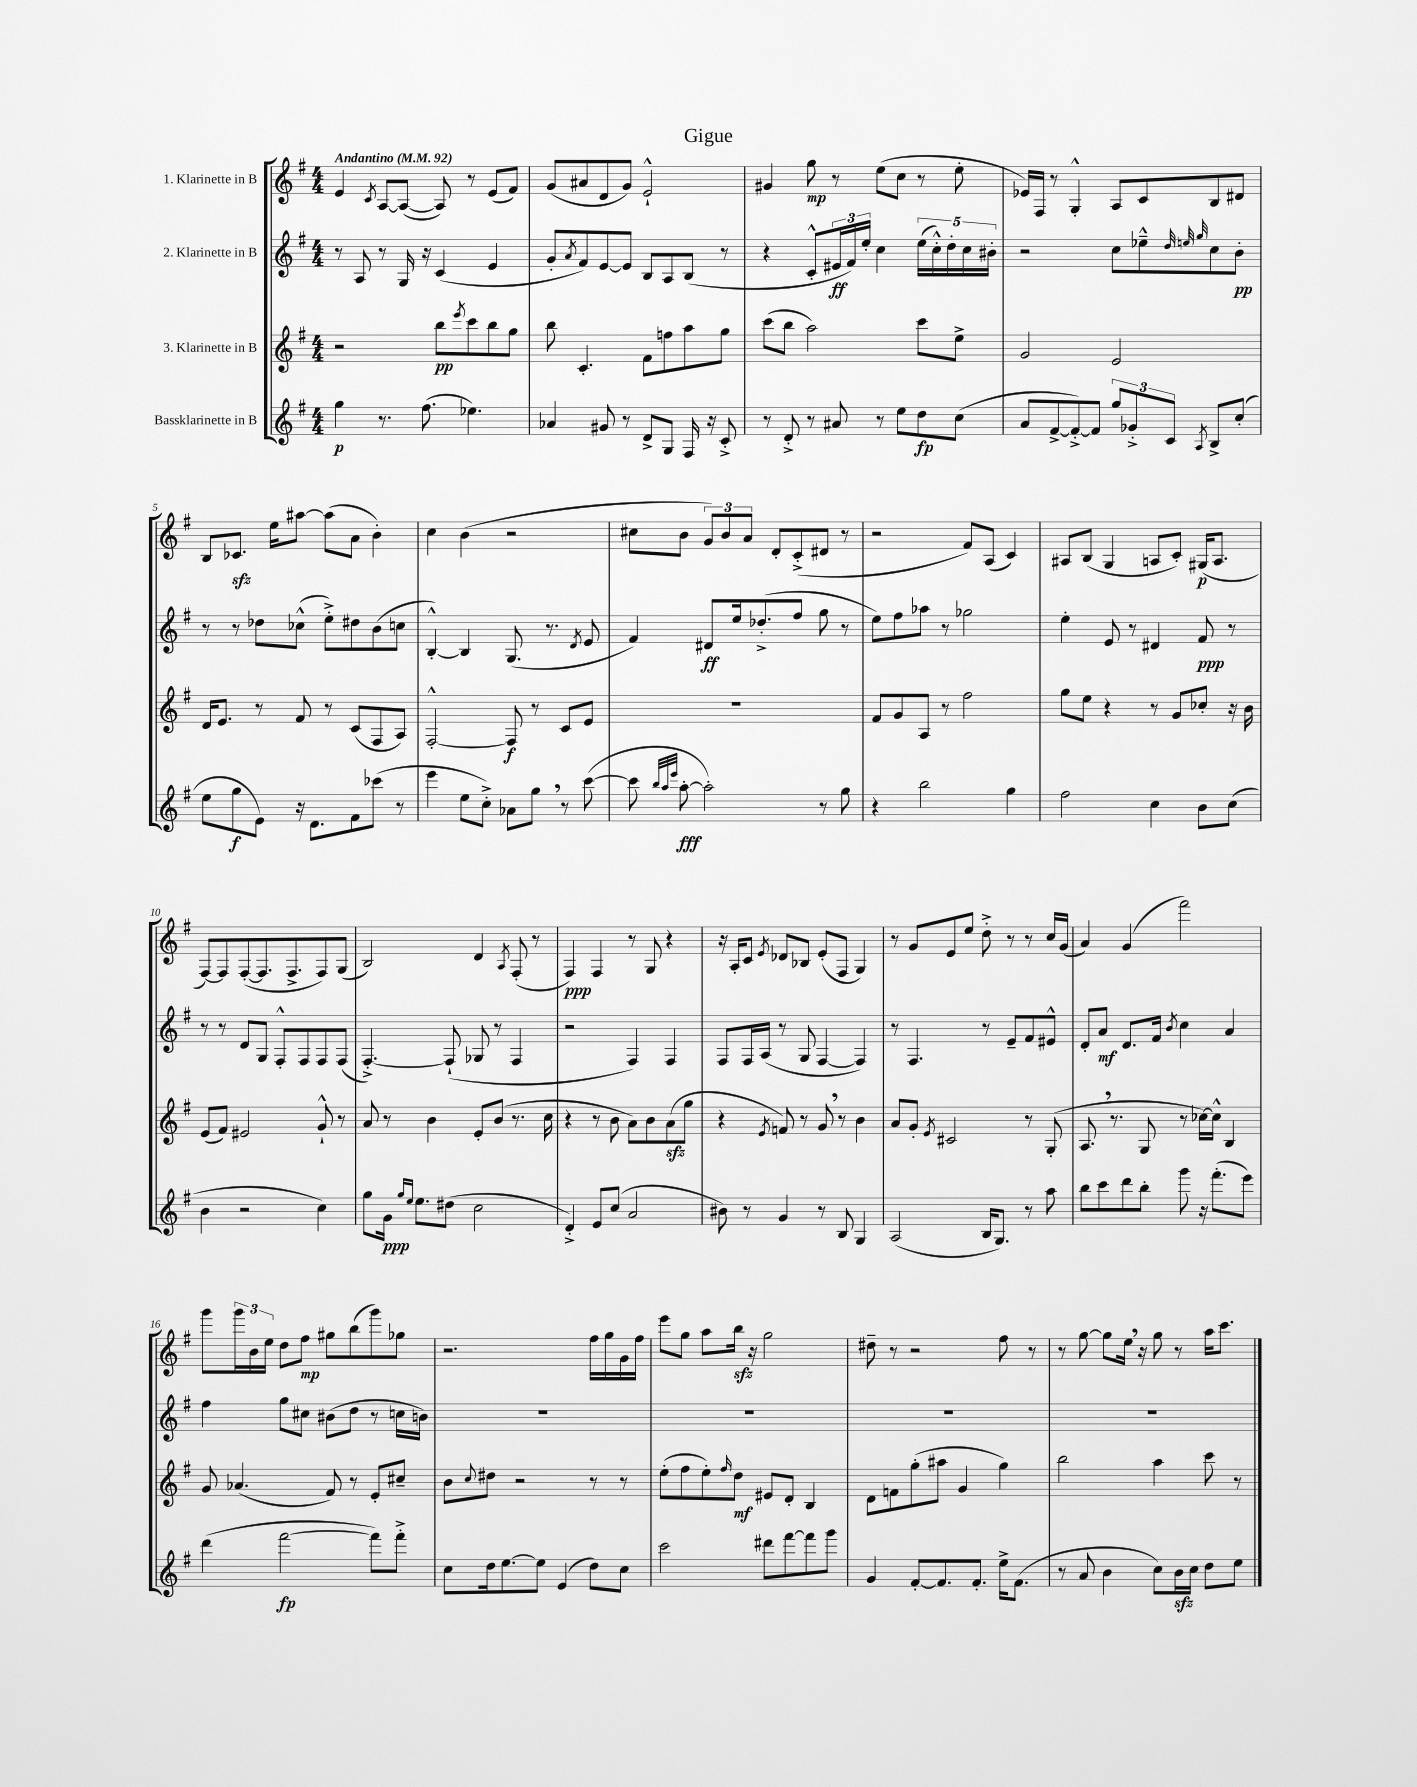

**kern	**dynam	**kern	**dynam	**kern	**dynam	**kern	**dynam
*part4	*part4	*part3	*part3	*part2	*part2	*part1	*part1
*staff4	*staff4	*staff3	*staff3	*staff2	*staff2	*staff1	*staff1
*I"Bassklarinette in B	*	*I"3. Klarinette in B	*	*I"2. Klarinette in B	*	*I"1. Klarinette in B	*
*clefG2	*	*clefG2	*	*clefG2	*	*clefG2	*
*k[f#]	*	*k[f#]	*	*k[f#]	*	*k[f#]	*
*M4/4	*	*M4/4	*	*M4/4	*	*M4/4	*
*MM92	*	*MM92	*	*MM92	*	*MM92	*
=1	=1	=1	=1	=1	=1	=1	=1
!	!	!	!	!	!	!LO:TX:a:B:t=Andantino	!
4gg\	p	2r	.	8r	.	4e/	.
.	.	.	.	8A/	.	.	.
.	.	.	.	.	.	8qc/	.
8.r	.	.	.	8r	.	[8A/L	.
.	.	.	.	16G/	.	(8A/J_	.
(8.ff#\	.	.	.	16r	.	.	.
.	.	8bb\L	pp	(4c/	.	8A/])	.
.	.	8qeee/	.	.	.	.	.
4.ee-X\)	.	8ccc\	.	.	.	8r	.
.	.	8bb\	.	4e/	.	(8e/L	.
.	.	8gg\J	.	.	.	8f#/J)	.
=2	=2	=2	=2	=2	=2	=2	=2
4a-X/	.	8bb\	.	8g'/L	.	(8g/L	.
.	.	.	.	8qa/	.	.	.
.	.	4.c'/	.	8f#/)	.	8a#X/	.
8g#X/	.	.	.	[8e/	.	8d/	.
8r	.	.	.	8e/J]	.	8g/J)	.
8d^/L	.	8f#\L	.	8B/L	.	2e`^^/	.
8G/J	.	8ffn\	.	8A/	.	.	.
16F#/	.	8aa\	.	(8B/J	.	.	.
16r	.	.	.	.	.	.	.
8c'^/	.	8gg\J	.	8r	.	.	.
=3	=3	=3	=3	=3	=3	=3	=3
8r	.	(8ccc\L	.	4r	.	4g#X/	.
8d'^/	.	8bb\J	.	.	.	.	.
8r	.	2aa\)	.	8c'^^/L	.	8gg\	mp
8a#X/	.	.	.	24e#X/L	ff	8r	.
.	.	.	.	24f#/)	.	.	.
.	.	.	.	24ee'/JJ	.	.	.
8r	.	.	.	4cc\	.	(8ee\L	.
8ee\L	.	.	.	.	.	8cc\J	.
8dd\	fp	8ccc\L	.	(20ee\LL	.	8r	.
.	.	.	.	20cc'^^\)	.	.	.
.	.	.	.	20dd'\	.	.	.
(8cc\J	.	8ee^\J	.	.	.	8ee'\	.
.	.	.	.	20cc\	.	.	.
.	.	.	.	20b#X'\JJ	.	.	.
=4	=4	=4	=4	=4	=4	=4	=4
8a/L	.	2g/	.	2r	.	16e-X/LL)	.
.	.	.	.	.	.	16F#/JJ	.
[8f#^/	.	.	.	.	.	8r	.
8f#'^/_)	.	.	.	.	.	4G'^^/	.
8f#/J]	.	.	.	.	.	.	.
12gg/L	.	2e/	.	8cc\L	.	8A/L	.
12g-X'^/	.	.	.	.	.	.	.
.	.	.	.	8ee-X~^^\	.	8c/	.
12c/J	.	.	.	.	.	.	.
.	.	.	.	32qqdd/	.	.	.
.	.	.	.	32qqeen/	.	.	.
8qA/	.	.	.	32qqgg/	.	.	.
8B^/L	.	.	.	8cc\	.	8B/	.
(8cc'/J	.	.	.	8b'\J	pp	8d#X/J	.
!!LO:LB:g=z
=5	=5	=5	=5	=5	=5	=5	=5
8ee\L	.	16d/KL	.	8r	.	8B/L	.
.	.	8.e/J	.	.	.	.	.
8gg\	f	.	.	8r	.	8.c-Xzz/J	.
8e\J)	.	8r	.	8dd-X\L	.	.	.
.	.	.	.	.	.	16ee\KL	.
16r	.	8f#/	.	(8cc-X^^\J	.	[8aa#X\J	.
8.d\L	.	.	.	.	.	.	.
.	.	8r	.	8ee'^\L)	.	(8aa#\L]	.
8f#\	.	(8c/L	.	8dd#X\	.	8a\J	.
(8ccc-X\J	.	8F#/	.	(8b\	.	4b'\)	.
8r	.	8A/J)	.	8ccn\J	.	.	.
=6	=6	=6	=6	=6	=6	=6	=6
4eee\	.	[2F#'^^/	.	[4B'^^/)	.	4cc\	.
8ee\L	.	.	.	4B/]	.	(4b\	.
8cc'^\J)	.	.	.	.	.	.	.
8a-X\L	.	8F#/]	f	(8.G/	.	2r	.
8gg,\J	.	8r	.	.	.	.	.
.	.	.	.	8.r	.	.	.
8r	.	8c/L	.	.	.	.	.
.	.	.	.	8qd/	.	.	.
([8ccc\	.	8e/J	.	8e/	.	.	.
=7	=7	=7	=7	=7	=7	=7	=7
8ccc\]	.	1r	.	4f#/)	.	8cc#X\L	.
32qqbb/LLL	.	.	.	.	.	.	.
32qqaa/	.	.	.	.	.	.	.
32qqeee/JJJ	.	.	.	.	.	.	.
[8aa'\	fff	.	.	.	.	8b\J	.
2aa'\])	.	.	.	8d#X/L	ff	12g/L)	.
.	.	.	.	.	.	12b/	.
.	.	.	.	16ee/k	.	.	.
.	.	.	.	.	.	12a/J	.
.	.	.	.	(8.dd-X'^/	.	.	.
.	.	.	.	.	.	8d'/L	.
.	.	.	.	8ff#/J	.	(8c'^/	.
8r	.	.	.	8gg\	.	8d#X/J	.
8gg\	.	.	.	8r	.	8r	.
=8	=8	=8	=8	=8	=8	=8	=8
4r	.	8f#/L	.	8ee\L)	.	2r	.
.	.	8g/	.	8ff#\	.	.	.
2bb\	.	8A/J	.	8aa-X\J	.	.	.
.	.	8r	.	8r	.	.	.
.	.	2ff#\	.	2gg-X\	.	8f#/L)	.
.	.	.	.	.	.	(8A/J	.
4gg\	.	.	.	.	.	4c/)	.
=9	=9	=9	=9	=9	=9	=9	=9
2ff#\	.	8gg\L	.	4ee'\	.	8A#X/L	.
.	.	8ee\J	.	.	.	(8B/J	.
.	.	4r	.	8e/	.	4G/	.
.	.	.	.	8r	.	.	.
4cc\	.	8r	.	4d#X/	.	8An/L	.
.	.	8g/L	.	.	.	8c'/J)	.
8b\L	.	8cc-X'/J	.	8f#/	ppp	(16G#X/KL	p
.	.	.	.	.	.	8.A/J	.
(8cc\J	.	16r	.	8r	.	.	.
.	.	16b\	.	.	.	.	.
!!LO:LB:g=z
=10	=10	=10	=10	=10	=10	=10	=10
4b\	.	(8e/L	.	8r	.	[8F#/L)	.
.	.	8f#/J)	.	8r	.	8F#/]	.
2r	.	2e#X/	.	8d/L	.	([8F#'/	.
.	.	.	.	8G/J	.	8.F#/]	.
.	.	.	.	8F#'^^/L	.	.	.
.	.	.	.	.	.	8.F#^/	.
.	.	.	.	8F#/	.	.	.
4cc\)	.	8g`^^/	.	8F#/	.	8F#/)	.
.	.	8r	.	(8F#/J	.	(8G/J	.
=11	=11	=11	=11	=11	=11	=11	=11
8gg\L	.	8a/	.	[4.F#'^/)	.	2B/)	.
16g\Jk	ppp	8r	.	.	.	.	.
16qqgg/LL	.	.	.	.	.	.	.
16qqee/JJ	.	.	.	.	.	.	.
8.ee\L	.	.	.	.	.	.	.
.	.	4b\	.	.	.	.	.
(8dd#X\J	.	.	.	(8F#`/]	.	.	.
2cc\	.	8e'/L	.	8G-X/	.	4d/	.
.	.	(8b/J	.	8r	.	.	.
.	.	.	.	.	.	8qA/	.
.	.	8.r	.	4F#/	.	(8F#'/	.
.	.	.	.	.	.	8r	.
.	.	16cc\	.	.	.	.	.
=12	=12	=12	=12	=12	=12	=12	=12
4d'^/)	.	4r	.	2r	.	4F#/)	ppp
8e/L	.	8r	.	.	.	4F#/	.
(8cc/J	.	8b\	.	.	.	.	.
2a/	.	8a\L)	.	4F#/)	.	8r	.
.	.	8b\	.	.	.	8G/	.
.	.	(8azz\	.	4F#/	.	4r	.
.	.	8gg\J	.	.	.	.	.
=13	=13	=13	=13	=13	=13	=13	=13
8b#X\)	.	4r	.	8F#/L	.	16r	.
.	.	.	.	.	.	16A'/KL	.
8r	.	.	.	16F#/L	.	8c/J	.
.	.	.	.	(16A/JJ	.	.	.
.	.	8qe/	.	.	.	8qe/	.
4g/	.	8fn/)	.	8r	.	8d-X/L	.
.	.	8r	.	8G/	.	8B-X/J	.
8r	.	8g,/	.	[4F#/	.	(8e'/L	.
8B/	.	8r	.	.	.	8F#/J	.
4G/	.	4b\	.	4F#/])	.	4G/)	.
=14	=14	=14	=14	=14	=14	=14	=14
(2A/	.	8a/L	.	8r	.	8r	.
.	.	8g'/J	.	4.F#/	.	8g/L	.
.	.	8qe/	.	.	.	.	.
.	.	2c#X/	.	.	.	8e/	.
.	.	.	.	.	.	8ee/J	.
16B/KL	.	.	.	8r	.	8dd'^\	.
8.G/J)	.	.	.	.	.	.	.
.	.	.	.	8e~/L	.	8r	.
8r	.	8r	.	8f#/	.	8r	.
8aa\	.	(8G'/	.	8e#X^^/J	.	16cc/LL	.
.	.	.	.	.	.	(16g/JJ	.
=15	=15	=15	=15	=15	=15	=15	=15
8bb\L	.	8.A,/	.	8d'/L	.	4a/)	.
8ccc\	.	.	.	8a/J	mf	.	.
.	.	8.r	.	.	.	.	.
8ddd\	.	.	.	8.d/L	.	(4g/	.
8bb'\J	.	8G/	.	.	.	.	.
.	.	.	.	16f#/Jk	.	.	.
.	.	.	.	8qb/	.	.	.
8ggg\	.	8r	.	4cc\	.	2fff#\)	.
16r	.	[16cc-X\LL)	.	.	.	.	.
(8.fff#'\L	.	16cc-^^\JJ]	.	.	.	.	.
.	.	4B/	.	4a/	.	.	.
8eee\J)	.	.	.	.	.	.	.
!!LO:LB:g=z
=16	=16	=16	=16	=16	=16	=16	=16
(4ddd\	.	8g/	.	4ff#\	.	8ggg\L	.
.	.	(4.a-X/	.	.	.	24ggg\L	.
.	.	.	.	.	.	24b\	.
.	.	.	.	.	.	24ee\JJ	.
[2fff#\	fp	.	.	8gg\L	.	8dd\L	.
.	.	.	.	8cc#X\J	.	8ff#\J	mp
.	.	8f#/)	.	(8b#X\L	.	8gg#X\L	.
.	.	8r	.	8dd\J	.	(8bb\	.
8fff#\L])	.	8e'/L	.	8r	.	8ggg\)	.
8fff#'^\J	.	8cc#X~/J	.	16ccn\LL	.	8gg-X\J	.
.	.	.	.	16bn\JJ)	.	.	.
=17	=17	=17	=17	=17	=17	=17	=17
8cc\L	.	8b\L	.	1r	.	2.r	.
.	.	8qqcc/	.	.	.	.	.
16dd\k	.	8dd#X\J	.	.	.	.	.
[8.ee\	.	.	.	.	.	.	.
.	.	2r	.	.	.	.	.
8ee\J]	.	.	.	.	.	.	.
(4e/	.	.	.	.	.	.	.
8dd\L)	.	8r	.	.	.	16ff#\LL	.
.	.	.	.	.	.	16gg\	.
8cc\J	.	8r	.	.	.	16g\	.
.	.	.	.	.	.	16ff#\JJ	.
=18	=18	=18	=18	=18	=18	=18	=18
2ccc\	.	(8ee'\L	.	1r	.	8eee\L	.
.	.	8ff#\	.	.	.	8gg\J	.
.	.	8ee'\)	.	.	.	8aa\L	.
.	.	16qqff#/	.	.	.	.	.
.	.	8dd\J	mf	.	.	16bbzz\Jk	.
.	.	.	.	.	.	16r	.
8ddd#X\L	.	8e#X/L	.	.	.	2gg\	.
[8fff#\	.	8d'/J	.	.	.	.	.
8fff#\]	.	4B/	.	.	.	.	.
8ggg\J	.	.	.	.	.	.	.
=19	=19	=19	=19	=19	=19	=19	=19
4g/	.	8d\L	.	1r	.	8dd#X~\	.
.	.	8fn\	.	.	.	8r	.
[8f#'/L	.	(8gg'\	.	.	.	2r	.
8.f#/]	.	8aa#X\J	.	.	.	.	.
.	.	4g/	.	.	.	.	.
8.f#'/J	.	.	.	.	.	.	.
16ee^\KL	.	4gg\)	.	.	.	8ff#\	.
(8.f#\J	.	.	.	.	.	.	.
.	.	.	.	.	.	8r	.
=20	=20	=20	=20	=20	=20	=20	=20
8r	.	2bb\	.	1r	.	8r	.
8a/	.	.	.	.	.	[8gg\	.
4b\	.	.	.	.	.	8gg\L]	.
.	.	.	.	.	.	16ee,\Jk	.
.	.	.	.	.	.	16r	.
8cc\L)	.	4aa\	.	.	.	8gg\	.
16bzz\L	.	.	.	.	.	8r	.
16cc\JJ	.	.	.	.	.	.	.
8dd\L	.	8ccc\	.	.	.	16aa\KL	.
.	.	.	.	.	.	8.ccc\J	.
8ee\J	.	8r	.	.	.	.	.
==	==	==	==	==	==	==	==
*-	*-	*-	*-	*-	*-	*-	*-
